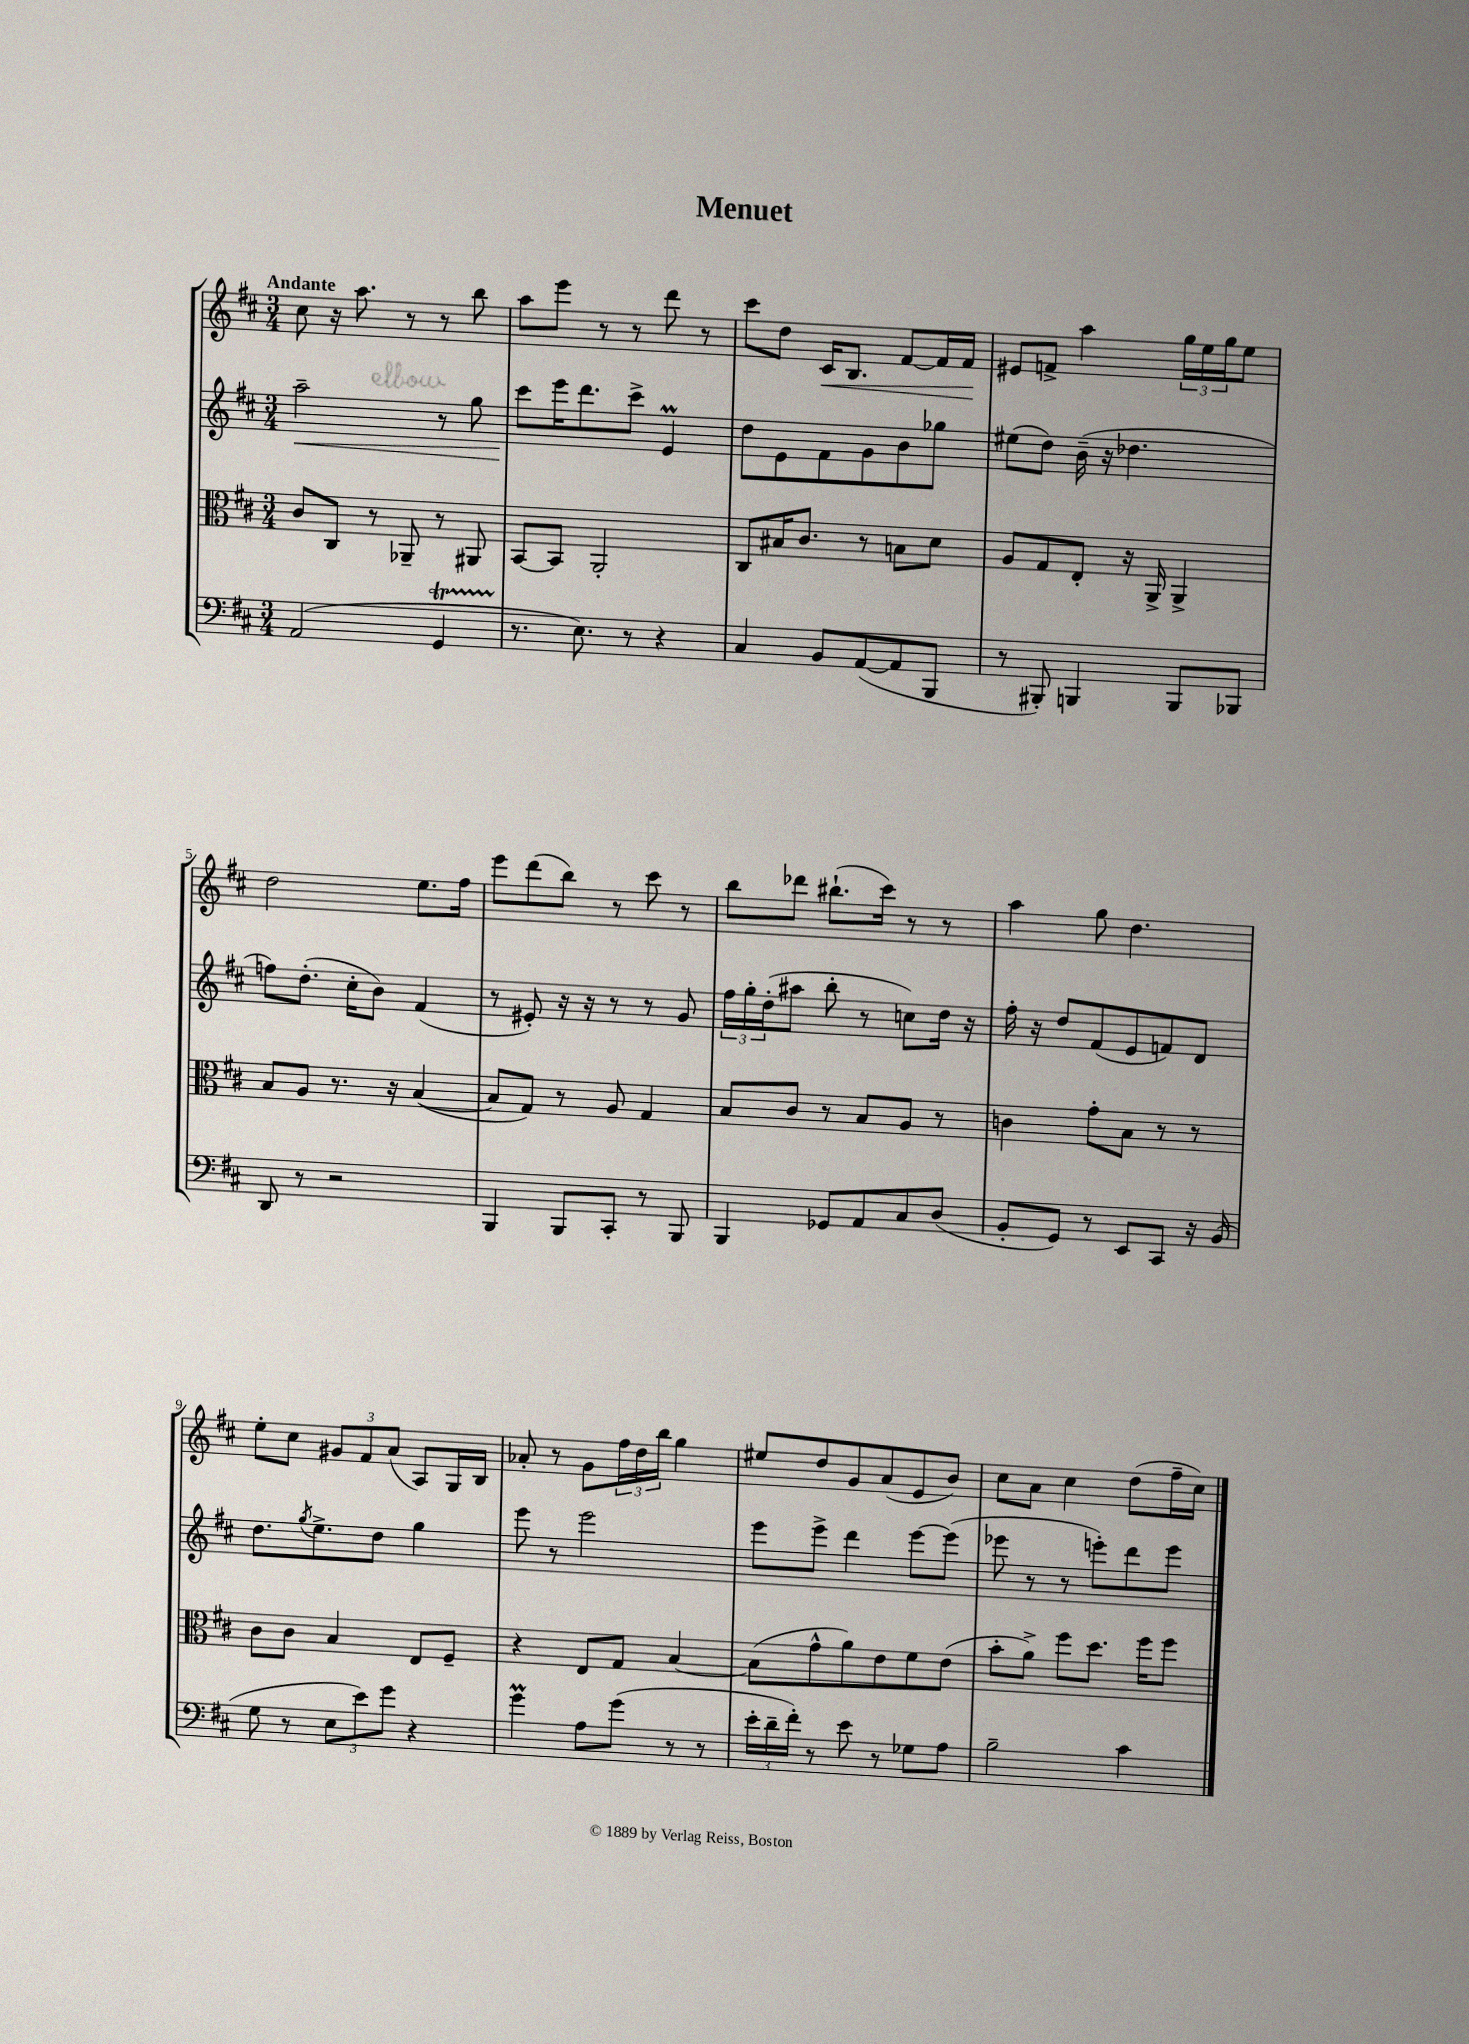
\header { title = "Menuet" }
<<
\new StaffGroup <<
\new Staff = "s0" {
    \clef treble \key d \major \numericTimeSignature \time 3/4 \tempo "Andante"
    cis''8 r16 a''8. r8 r8 b''8 |
    a''8 e'''8 r8 r8 d'''8 r8 |
    cis'''8 d''8 cis'16\< b8. fis'8~ fis'16 fis'16\! |
    eis'8 f'8-> a''4 \tuplet 3/2 { g''16 e''16 g''16 } e''8 |
    d''2 e''8. fis''16 |
    e'''8 d'''8( b''8) r8 cis'''8 r8 |
    b''8 des'''8 bis''8.-!( cis'''16) r8 r8 |
    a''4 g''8 d''4. |
    e''8-. cis''8 \tuplet 3/2 { gis'8 fis'8 a'8( } a8) g16 b16 |
    aes'8-. r8 g'8 \tuplet 3/2 { fis''16 d''16 b''16 } g''4 |
    eis''8 d''8 g'8 a'8( e'8 b'8) |
    cis''8 a'8 cis''4 d''8( fis''16-- cis''16) \bar "|." |
}
\new Staff = "s1" {
    \clef treble \key d \major \numericTimeSignature \time 3/4
    a''2--\< r8 g''8 |
    cis'''8\! e'''16 d'''8. cis'''8-> e'4\prall |
    d''8 e'8 fis'8 g'8 b'8 ges''8 |
    eis''8( d''8) b'16--( r16 des''4. |
    f''8) d''8.-.( cis''16-. b'8) fis'4( |
    r8 eis'8-.) r16 r16 r8 r8 g'8 |
    \tuplet 3/2 { fis''16 g''16-. d''16-.( } ais''8 b''8-. r8 c''8) d''16 r16 |
    fis''16-. r16 d''8 fis'8( e'8 f'8) d'8 |
    d''8. \acciaccatura { g''8 } e''8.-> d''8 g''4 |
    e'''8 r8 e'''2 |
    e'''8 e'''8-> d'''4 e'''8~ e'''8( |
    ees'''8 r8 r8 e'''8-.) d'''8 e'''8 \bar "|." |
}
\new Staff = "s2" {
    \clef alto \key d \major \numericTimeSignature \time 3/4
    cis'8 cis8 r8 aes,8-- r8 ais,8 |
    b,8~ b,8 a,2-. |
    cis8 bis16 cis'8. r8 b8 d'8 |
    a8 g8 e8-. r16 a,16-> a,4-> |
    b8 a8 r8. r16 b4~( |
    b8 g8) r8 a8 g4 |
    b8 cis'8 r8 b8 a8 r8 |
    c'4 g'8-. b8 r8 r8 |
    cis'8 cis'8 b4 e8 fis8-- |
    r4 e8 g8 b4~ |
    b8( g'8-^ a'8) e'8 fis'8 e'8( |
    b'8-. a'8->) fis''8 d''8. fis''16 fis''8 \bar "|." |
}
\new Staff = "s3" {
    \clef bass \key d \major \numericTimeSignature \time 3/4
    a,2( g,4\startTrillSpan |
    r8.\stopTrillSpan e8.) r8 r4 |
    cis4 b,8 a,8~( a,8 b,,8 |
    r8 bis,,8-.) b,,4 b,,8 bes,,8 |
    d,8 r8 r2 |
    b,,4 b,,8 cis,8-. r8 b,,8 |
    b,,4 ges,8 a,8 cis8 d8( |
    b,8-. g,8) r8 e,8 cis,8 r16 b,16( |
    g8 r8 \tuplet 3/2 { e8 e'8) g'8 } r4 |
    g'4\prall a8 g'8( r8 r8 |
    \tuplet 3/2 { e'16-. d'16-- fis'16-.) } r8 e'8 r8 ges8 a8 |
    b2-- cis'4 \bar "|." |
}
>>
>>
